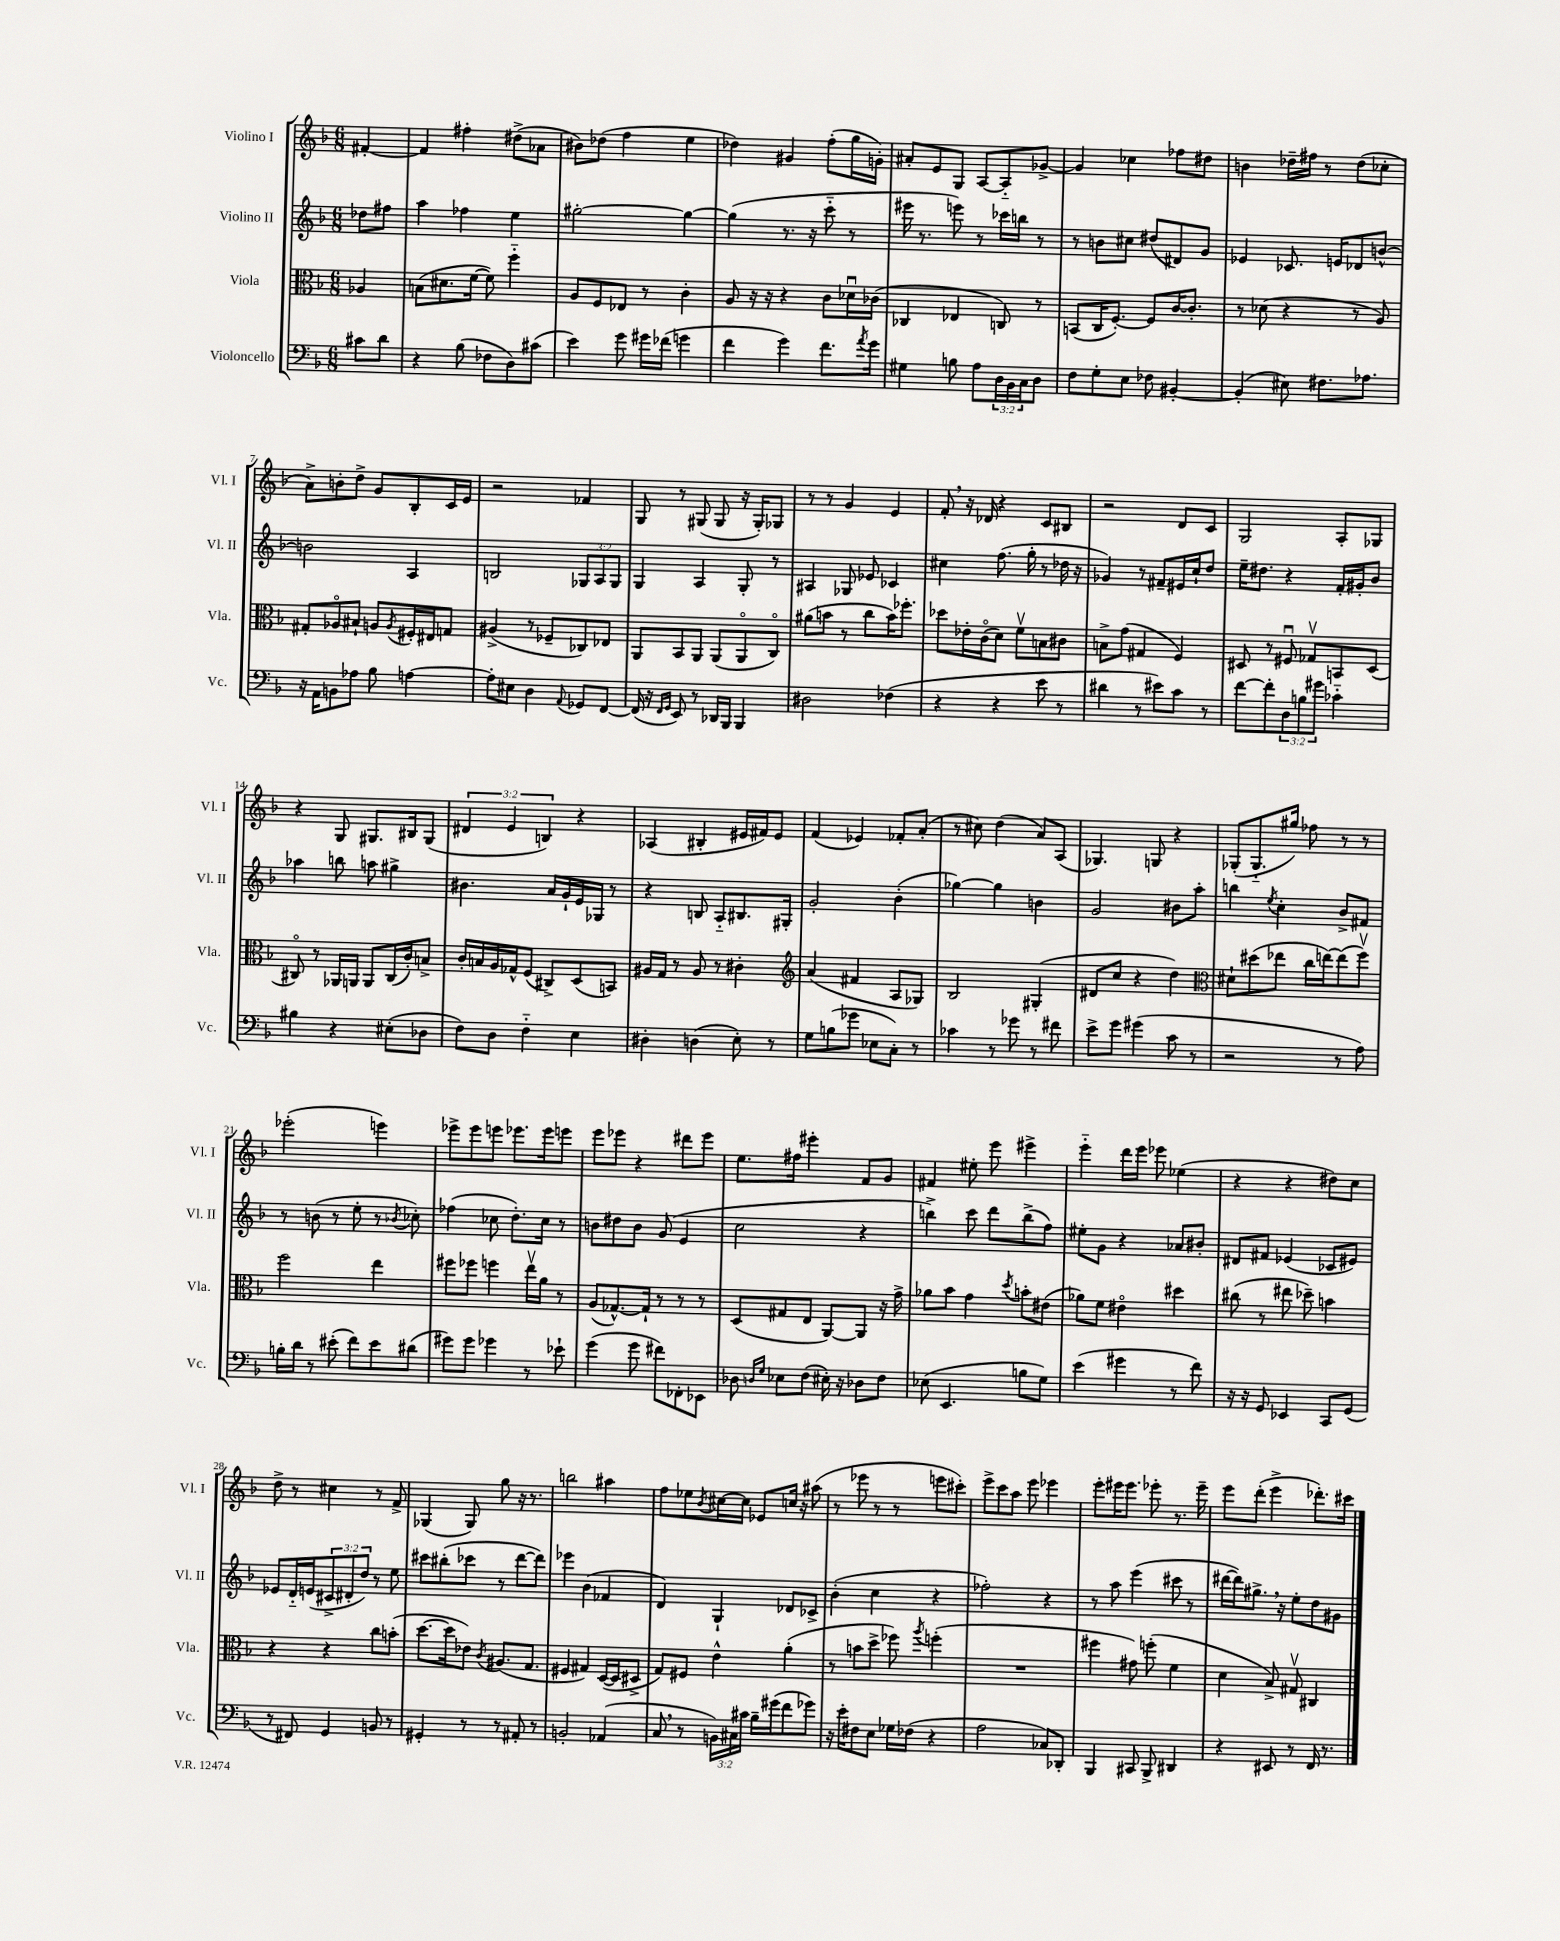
<<
\new StaffGroup <<
\new Staff = "s0" \with { instrumentName = "Violino I" shortInstrumentName = "Vl. I" } {
    \clef treble \key f \major \numericTimeSignature \time 6/8 \override Staff.TupletNumber.text = #tuplet-number::calc-fraction-text \partial 4
    fis'4~-. |
    fis'4 fis''4-. dis''8->( aes'8 |
    bis'8) des''8( f''4 e''4 |
    des''4) gis'4 f''8-.( g''16 g'16-.) |
    ais'8-. e'8 g8 a8~ a8-_ ges'8~-> |
    ges'4 ces''4 fes''8 dis''8 |
    b'4 des''16-- fis''16 r8 des''8( ces''8-. |
    a'8->) b'8-. d''8-> g'8 bes8-. c'16 e'16 |
    r2 fes'4 |
    g8 r8 gis8( gis8 r16 gis16-.) ges8 |
    r8 r8 g'4 e'4 |
    f'8-. \breathe r16 des'16 r4 c'8 bis8 |
    r2 d'8 c'8 |
    g2 a8-. ges8 |
    r4 g8 gis8. bis16 gis8( |
    \tuplet 3/2 { dis'4 e'4 b4) } r4 |
    aes4( bis4-. eis'16 fis'16) eis'8 |
    f'4( ees'4) fes'8-. a'8-.( |
    r8 cis''8) d''4( a'8) a8( |
    ges4.) g8 r4 |
    ges8-.( ges8.-_ gis''16) fes''8 r8 r8 |
    ees'''2-.( e'''4) |
    ees'''8-> ees'''8 e'''8 ees'''8. ees'''16 e'''8 |
    e'''8 ees'''8 r4 dis'''8 ees'''8 |
    e''8. fis''16 eis'''4-. f'8 g'8 |
    fis'4 eis''8-. e'''8 eis'''4-> |
    e'''4-_ d'''16 e'''16 ees'''8 ees''4( |
    r4 r4 dis''8) c''8 |
    d''8-> r8 cis''4 r8 f'8-> |
    ges4( ges8) g''8 r16 r8. |
    b''2 ais''4 |
    f''8 ees''8 \acciaccatura { bes'8 } cis''16~ cis''16 ees'8 c''16 r16 ais''8( |
    r8 ees'''8 r8 r8 e'''8 cis'''8-.) |
    e'''8-> c'''8 a''8 e'''8 ees'''4 |
    e'''8-. eis'''16 eis'''8. ees'''8-. r8. ees'''16-- |
    e'''8 d'''8-.( e'''4-> des'''8.-.) cis'''16 \bar "|." |
}
\new Staff = "s1" \with { instrumentName = "Violino II" shortInstrumentName = "Vl. II" } {
    \clef treble \key f \major \numericTimeSignature \time 6/8 \override Staff.TupletNumber.text = #tuplet-number::calc-fraction-text \partial 4
    des''8 fis''8 |
    a''4 fes''4 e''4 |
    gis''2~-. gis''4~ |
    gis''4( r8. r16 c'''8-_ r8 |
    eis'''16 r8. e'''8) r8 ces'''16 b''16 r8 |
    r8 b'8 cis''8 dis''8( dis'8) g'8 |
    ees'4 ces'8. e'16 des'8 b'8~-^ |
    b'2 a4 |
    b2 \tuplet 3/2 { ges8 a8 ges8 } |
    g4 a4 g8-. r8 |
    ais4 ges8 ees'8 ces'4 |
    cis''4 f''8.( g''16-. r8 des''16 r16 |
    ges'4) r8 fis'8-- eis'16 c''16-! d''8 |
    e''16-- dis''8. r4 f'16-. gis'16-. bes'8 |
    aes''4 b''8 a''8 gis''4-> |
    bis'4. a'16 g'16-! e'16 ges16 r8 |
    r4 b8 a8-_ bis8. gis16-. |
    g'2-. bes'4-.( |
    ges''4~) ges''4 b'4 |
    g'2 bis'8 a''8-. |
    b''4 \acciaccatura { e''8 } c''4-. bes'8-> fis'8 |
    r8 b'8( r8 e''8-. r8 \acciaccatura { bes'8 } ces''8-.) |
    fes''4( ces''8 d''8.-.) ces''16 r8 |
    b'8 dis''8 b'8 g'8( e'4 |
    c''2 r4 |
    b''4->) c'''8 d'''8 b''8->( f''8) |
    eis''8-. g'8 r4 aes'8 bis'8-. |
    dis'8 fis'8 ees'4( ces'8 eis'8) |
    ees'8 d'16-_ e'16( \tuplet 3/2 { cis'8-> dis'8-. d''8) } r8 e''8 |
    cis'''8 bis''8-.( ces'''8 r8 d'''8~ d'''8) |
    ees'''4 bes'4( fes'4 |
    d'4) g4-! des'8 ces'8-> |
    bes'4-.( c''4 r4 |
    fes''2-.) r4 |
    r8 a''8 e'''4( cis'''8 r8 |
    dis'''16~ dis'''16) gis''8.-> \breathe r16 e''8-. d''8 gis'8 \bar "|." |
}
\new Staff = "s2" \with { instrumentName = "Viola" shortInstrumentName = "Vla." } {
    \clef alto \key f \major \numericTimeSignature \time 6/8 \partial 4
    aes4 |
    b8( dis'8. f'16~ f'8) f''4-_ |
    a8 f8 ees8 r8 c'4-. |
    a8 r16 r16 r4 c'8 des'16\downbow ces'16( |
    ces4 ees4 c8) r8 |
    b,8( c16 f8.~-.) f8 c'16~ c'8.-. |
    r8 des'8( r4 r8 a8) |
    gis8-. aes8\flageolet bis8-! a8 \acciaccatura { a8 } fis16-. eis16 g8 |
    ais4->( r8 fes8-- ces8) ees8 |
    a,8 bes,8 a,8 a,8( a,8\flageolet c8\flageolet) |
    ais'8( b'8 r8 c''8 b'16) fes''8.-. |
    des''8 ees'16-. c'16\flageolet( d'8) f'8\upbow b8 cis'8 |
    b8-> g'8( gis4 f4) |
    dis8 r8 fis8\downbow ges8\upbow b,8 dis8( |
    cis8\flageolet) r8 aes,16 a,16 a,8 cis16( c'16-.) b8-> |
    c'16-. b16 a16 ges16-^ f8( cis8->) d8( b,8) |
    ais16 g16 r8 ais8 r8 cis'4-. |
    \clef treble a'4( fis'4 a8 ges8) |
    bes2 gis4-.( |
    dis'8 c''8 r4 d''4) |
    \clef alto dis'8-! dis''8( ees''8 c''16 e''16~) e''8( f''8\upbow) |
    f''2 e''4 |
    fis''8 fes''8 f''4 e''16\upbow a'16 r8 |
    a8( ges8.~-^) ges16-! r8 r8 r8 |
    d8( gis8 e8 a,8~) a,8 r16 g'16-> |
    aes'8 bes'8 g'4 \acciaccatura { d''8 } b'8-. eis'8( |
    aes'8) f'8 eis'4\flageolet dis''4 |
    cis''8( r8 eis''8 des''8--) b'4 |
    r4 r4 c''8 b'8-.( |
    d''8.~ d''16 ees'8) \acciaccatura { c'8 } ais8.( g8. |
    fis4 gis4) d16~( d16 dis8-> |
    g8) fis8 e'4-^ a'4-.( |
    r8 b'8 d''8-> fes''8) \acciaccatura { a''8 } f''4-.( |
    R2. |
    fis''4 gis'8) f''8-.( f'4 |
    d'4 bes8->) gis8\upbow cis4 \bar "|." |
}
\new Staff = "s3" \with { instrumentName = "Violoncello" shortInstrumentName = "Vc." } {
    \clef bass \key f \major \numericTimeSignature \time 6/8 \override Staff.TupletNumber.text = #tuplet-number::calc-fraction-text \partial 4
    cis'8 d'8 |
    r4 bes8( fes8 d8) cis'8( |
    e'4) g'8 gis'16 fes'16( g'4 |
    f'4 g'4) f'8. \acciaccatura { a'8 } g'16 |
    gis4 b8 a8 \tuplet 3/2 { d16 bes,16 c16 } d8 |
    f8 g8-. e8 fes8 bis,4~-. |
    bis,4-.( eis8) fis8. aes8. |
    r16 a,16 b,8 aes8 bes8 a4~ |
    a8-. eis8 d4 \appoggiatura { a,8 } ges,8 f,8~ |
    f,16( r16 \grace { f,16 g,16 } e,8) r8 des,16 bes,,16 bes,,4 |
    dis2 fes4( |
    r4 r4 e'8 r8 |
    dis'4 r8 eis'8) c'8 r8 |
    f'8~ f'8-. \tuplet 3/2 { d8 b8 gis'8 } ces'4-_ |
    bis4 r4 eis8-.( des8 |
    f8) d8 f4-_ e4 |
    dis4-. d4( e8-.) r8 |
    g8 b8( ges'8 ees8 c8-.) r8 |
    ces'4 r8 ges'8 r8 fis'8 |
    e'8-> g'8 gis'4( c'8 r8 |
    r2 r8 a8) |
    b16-. d'16 r8 eis'8-.( f'8) eis'8 dis'8( |
    gis'8) gis'8 ges'4 r8 ees'8-! |
    g'4( g'8 fis'8) fes,8-. ees,8 |
    des8 \grace { d16 g16 } ees8 f8( eis16-.) r16 des8 f8 |
    ees8( e,4. b8 g8) |
    e'4( gis'4 r8 f'8) |
    r16 r16 g,8 ees,4 c,8 g,8( |
    r8 fis,8) g,4 b,8 r8 |
    gis,4-. r8 r8 ais,8-. r8 |
    b,2-. aes,4( |
    c8 \breathe r8 \tuplet 3/2 { b,16) cis16 cis'16 } bes16-- gis'16( f'8 ges'8) |
    r16 e'16-. fis8 e8 ges16 fes16( r4 |
    a2 ces8) des,8-. |
    bes,,4 cis,8 bes,,8-> dis,4 |
    r4 eis,8 r8 f,16 r8. \bar "|." |
}
>>
>>
